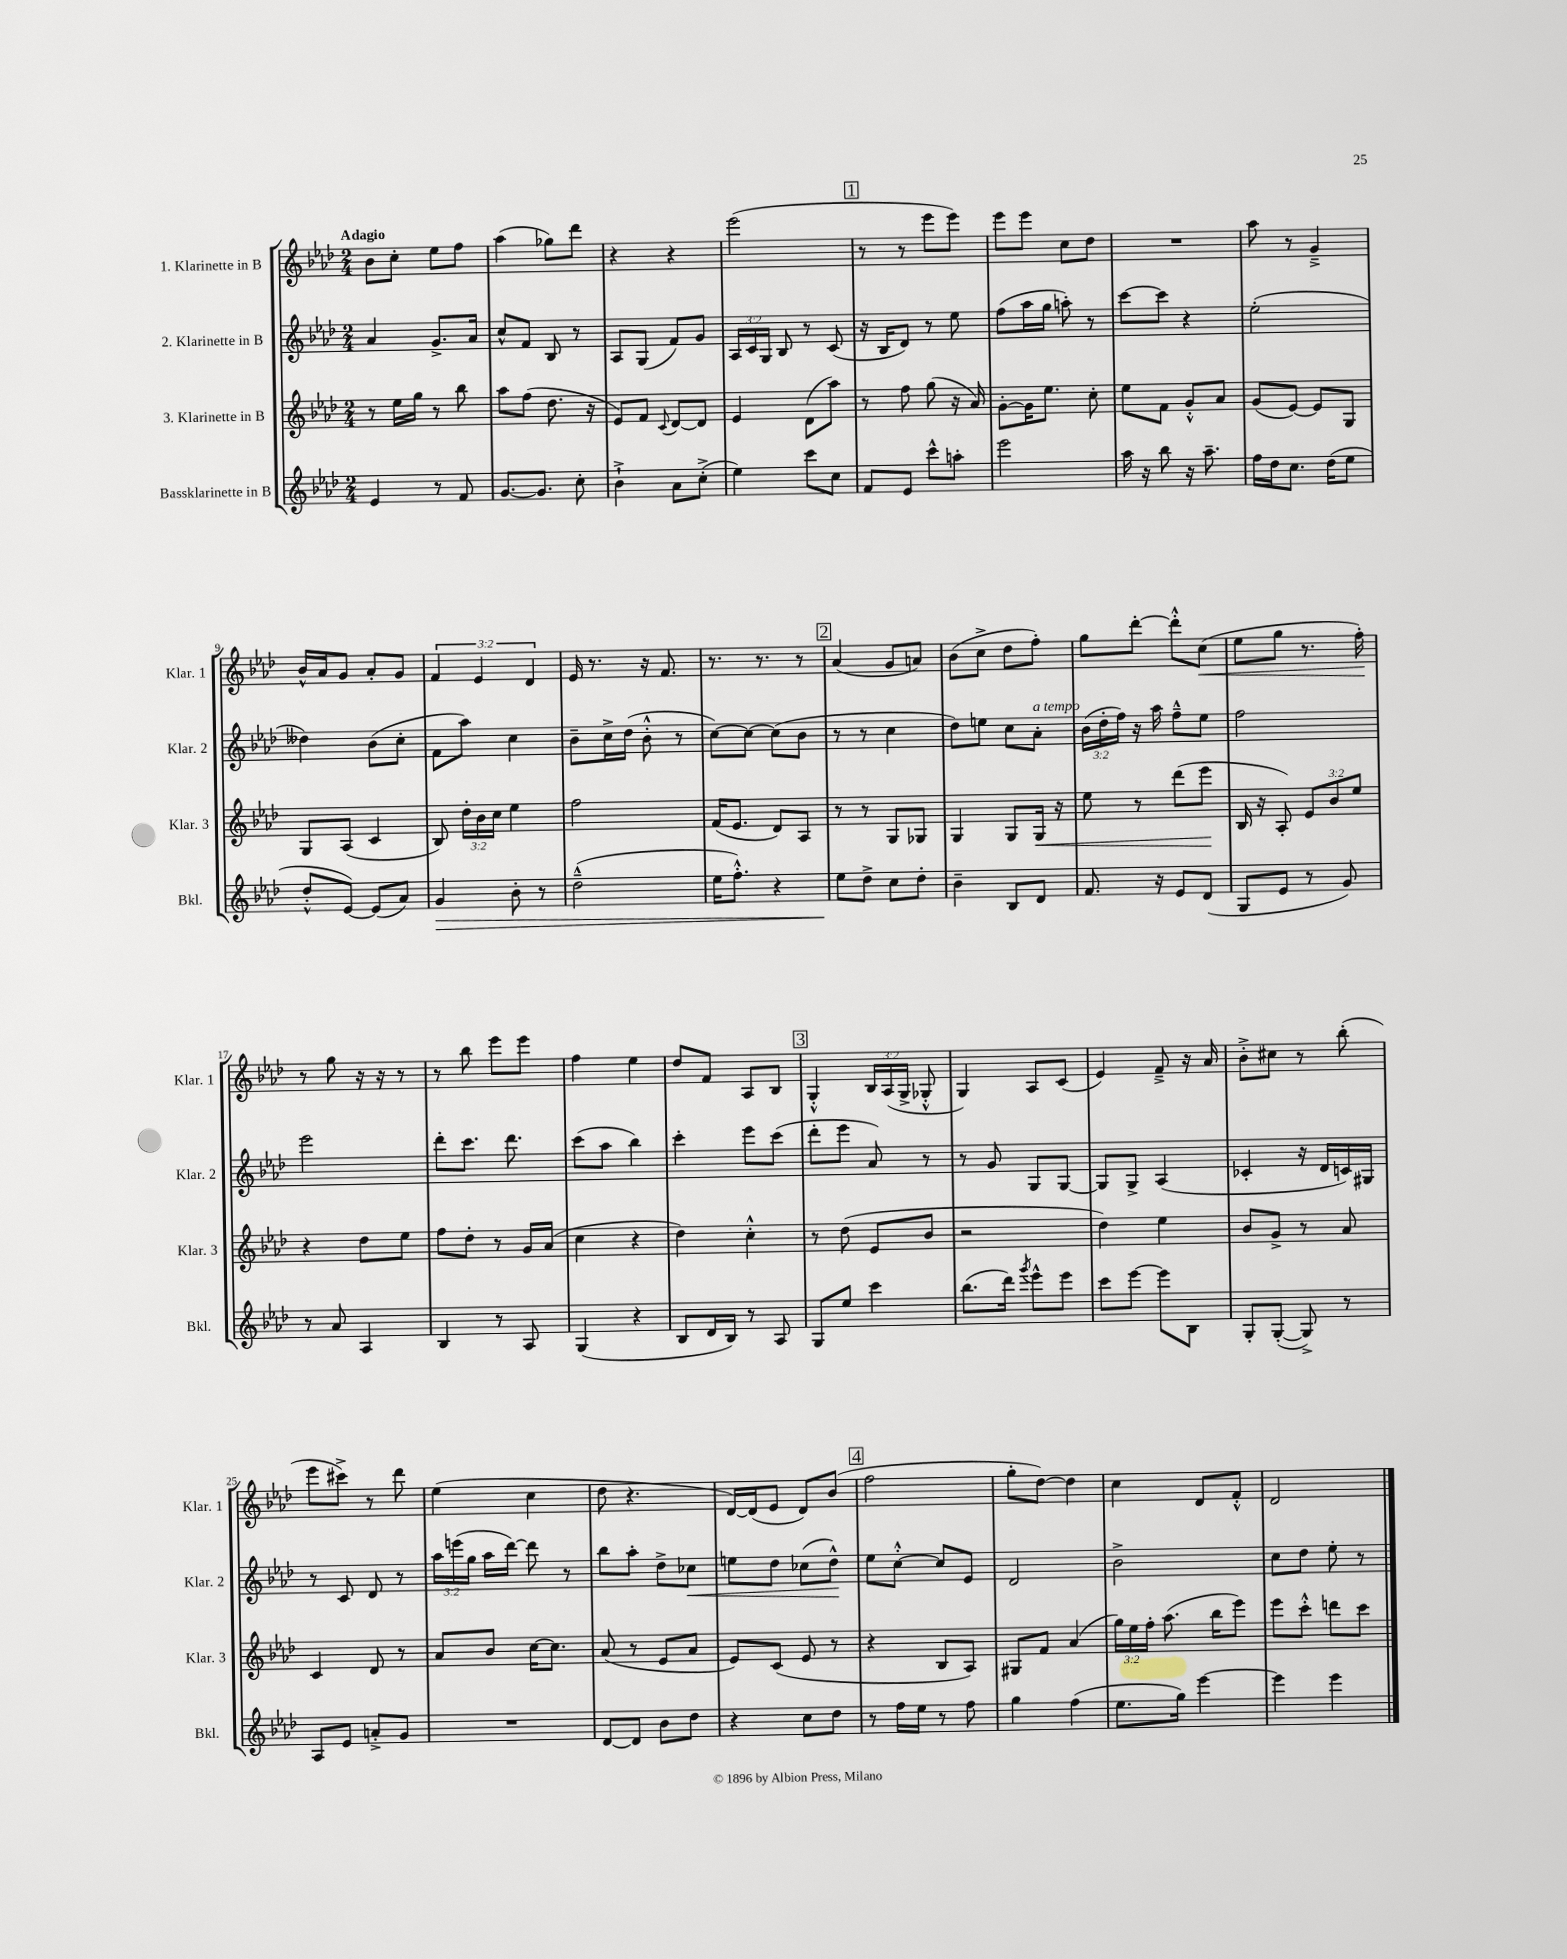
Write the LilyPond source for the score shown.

<<
\new StaffGroup <<
\new Staff = "s0" \with { instrumentName = "1. Klarinette in B" shortInstrumentName = "Klar. 1" } {
    \clef treble \key aes \major \numericTimeSignature \time 2/4 \override Staff.TupletNumber.text = #tuplet-number::calc-fraction-text \tempo "Adagio"
    \autoBeamOff bes'8[ c''8]-. ees''8[ f''8] |
    aes''4( ges''8[) des'''8] |
    r4 r4 |
    ees'''2( |
    \mark \markup { \box "1" } r8 r8 ees'''8[ ees'''8]) |
    ees'''8[ ees'''8] c''8[ des''8] |
    R2 |
    aes''8 r8 g'4---> |
    bes'16[-^ aes'16 g'8] aes'8[-. g'8] |
    \tuplet 3/2 { f'4 ees'4 des'4 } |
    ees'16 r8. r16 f'8. |
    r8. r8. r8 |
    \mark \markup { \box "2" } aes'4( g'8[ a'8]) |
    bes'8[( c''8]-> des''8[ f''8]-.) |
    g''8[ des'''8]~-. des'''8[-.-^ c''8]\<( |
    ees''8[ g''8] r8. f''16-.\!) |
    r8 g''8 r16 r16 r8 |
    r8 bes''8 ees'''8[ ees'''8] |
    f''4 ees''4 |
    des''8[ f'8] aes8[ bes8] |
    \mark \markup { \box "3" } g4-.-^ \tuplet 3/2 { bes16[ aes16( g16]-> } ges8-.-^ |
    g4) aes8[ c'8]( |
    ees'4) f'8---> r16 aes'16 |
    bes'8[-.-> cis''8] r8 bes''8-.( |
    ees'''8[ cis'''8]->) r8 des'''8 |
    ees''4( c''4 |
    des''8 r4. |
    des'16[~) des'16( ees'8] des'8[) bes'8]( |
    \mark \markup { \box "4" } f''2 |
    g''8[-. des''8]~) des''4 |
    c''4 des'8[ f'8]-.-^ |
    des'2 \bar "|." |
}
\new Staff = "s1" \with { instrumentName = "2. Klarinette in B" shortInstrumentName = "Klar. 2" } {
    \clef treble \key aes \major \numericTimeSignature \time 2/4 \override Staff.TupletNumber.text = #tuplet-number::calc-fraction-text
    \autoBeamOff aes'4 g'8.[-> aes'16] |
    c''8[-^ f'8] bes8 r8 |
    aes8[ g8]( f'8[) g'8] |
    \tuplet 3/2 { aes16[ c'16 g16] } bes8 r8 c'8( |
    \mark \markup { \box "1" } r16 bes16[ des'8]) r8 ees''8 |
    f''8[( aes''16 g''16] a''8-.) r8 |
    c'''8[~ c'''8] r4 |
    ees''2-.( |
    deses''4) bes'8[( c''8]-. |
    f'8[ aes''8]) c''4 |
    bes'8[-- c''16-> des''16]( bes'8-.-^ r8 |
    c''8[~) c''8]~ c''8[( bes'8] |
    \mark \markup { \box "2" } r8 r8 c''4 |
    des''8[) e''8] c''8[ aes'8]-.^\markup { \italic "a tempo" } |
    \tuplet 3/2 { bes'16[( des''16-. f''16]) } r16 aes''16 f''8[---^ ees''8] |
    f''2 |
    ees'''2 |
    des'''8[-. c'''8.] des'''8. |
    c'''8[( aes''8] bes''4) |
    c'''4-. ees'''8[ c'''8]( |
    \mark \markup { \box "3" } des'''8[-. ees'''8] aes'8) r8 |
    r8 g'8 g8[ g8]~ |
    g8[ g8]-> aes4( |
    ces'4-. r16 des'16[ c'16) gis16] |
    r8 c'8 des'8 r8 |
    \tuplet 3/2 { aes''16[ e'''16( g''16] } aes''16[ des'''16]~) des'''8 r8 |
    bes''8[ aes''8]-. des''8[-> ces''8]\< |
    e''8[ des''8] ces''8[( des''8]-^\!) |
    \mark \markup { \box "4" } ees''8[ c''8]~-.-^ c''8[ ees'8] |
    des'2 |
    bes'2-> |
    c''8[ des''8] ees''8-. r8 \bar "|." |
}
\new Staff = "s2" \with { instrumentName = "3. Klarinette in B" shortInstrumentName = "Klar. 3" } {
    \clef treble \key aes \major \numericTimeSignature \time 2/4 \override Staff.TupletNumber.text = #tuplet-number::calc-fraction-text
    \autoBeamOff r8 ees''16[ g''16] r8 bes''8 |
    aes''8[ f''8]( des''8. r16 |
    ees'8[) f'8] \appoggiatura { c'8 } des'8[~ des'8] |
    ees'4 des'8[( aes''8]) |
    \mark \markup { \box "1" } r8 f''8 g''8( r16 aes'16) |
    g'8[~-. g'16 ees''8.] c''8-. |
    ees''8[ f'8] g'8[-.-^ aes'8] |
    g'8[( ees'8]~) ees'8[ g8] |
    g8[ aes8]( c'4 |
    bes8) \tuplet 3/2 { des''16[-. bes'16 c''16] } ees''4 |
    f''2 |
    f'16[( ees'8.] des'8[) aes8] |
    \mark \markup { \box "2" } r8 r8 g8[ ges8] |
    g4 g8[ g16]\< r16 |
    ees''8 r8 des'''8[( ees'''8]\! |
    bes16 r16 aes8-.) \tuplet 3/2 { ees'8[ bes'8 ees''8] } |
    r4 des''8[ ees''8] |
    f''8[ des''8]-. r8 g'16[ aes'16]( |
    c''4 r4 |
    des''4) c''4-.-^ |
    \mark \markup { \box "3" } r8 des''8( ees'8[ bes'8] |
    r2 |
    des''4) ees''4 |
    bes'8[ g'8]-> r8 aes'8 |
    c'4 des'8 r8 |
    aes'8[ bes'8] c''16[~ c''8.] |
    aes'8( r8 ees'8[ aes'8] |
    ees'8[) c'8]( ees'8 r8 |
    \mark \markup { \box "4" } r4 bes8[ aes8]) |
    gis8[ f'8] aes'4( |
    \tuplet 3/2 { g''16[) ees''16 f''16]-. } aes''8.( bes''16[ ees'''8]) |
    ees'''8[ c'''8]-.-^ d'''8[ c'''8] \bar "|." |
}
\new Staff = "s3" \with { instrumentName = "Bassklarinette in B" shortInstrumentName = "Bkl." } {
    \clef treble \key aes \major \numericTimeSignature \time 2/4
    \autoBeamOff ees'4 r8 f'8 |
    g'8.[~ g'8.] c''8-. |
    bes'4-!-> aes'8[ c''8]-.->( |
    ees''4) c'''8[ c''8] |
    \mark \markup { \box "1" } f'8[ ees'8] c'''8[-^ a''8]-. |
    ees'''2 |
    aes''16 r16 bes''8 r16 aes''8.-- |
    f''16[ des''16 c''8.] des''16[( ees''8] |
    des''8[-.-^ ees'8]~) ees'8[( aes'8]) |
    g'4\> bes'8-. r8 |
    des''2---^( |
    ees''16[ f''8.]-.-^) r4 |
    \mark \markup { \box "2" } ees''8[\! des''8]-> c''8[ des''8]-. |
    bes'4-- bes8[ des'8] |
    f'8. r16 ees'8[ des'8]( |
    g8[ ees'8] r8 g'8) |
    r8 aes'8 aes4 |
    bes4 r8 aes8 |
    g4( r4 |
    bes8[ des'16 bes16]) r8 aes8 |
    \mark \markup { \box "3" } g8[ ees''8] c'''4 |
    bes''8.[( des'''16]) \acciaccatura { g'''8 } ees'''8[-^ ees'''8] |
    c'''8[ ees'''8]~ ees'''8[ bes8] |
    g8[-. g8]~-.( g8->) r8 |
    aes8[ ees'8] a'8[-.-> g'8] |
    R2 |
    des'8[~ des'8] bes'8[ des''8] |
    r4 c''8[ des''8] |
    \mark \markup { \box "4" } r8 f''16[ ees''16] r8 f''8 |
    g''4 f''4( |
    ees''8.[ g''16]) ees'''4~ |
    ees'''4 ees'''4 \bar "|." |
}
>>
>>
